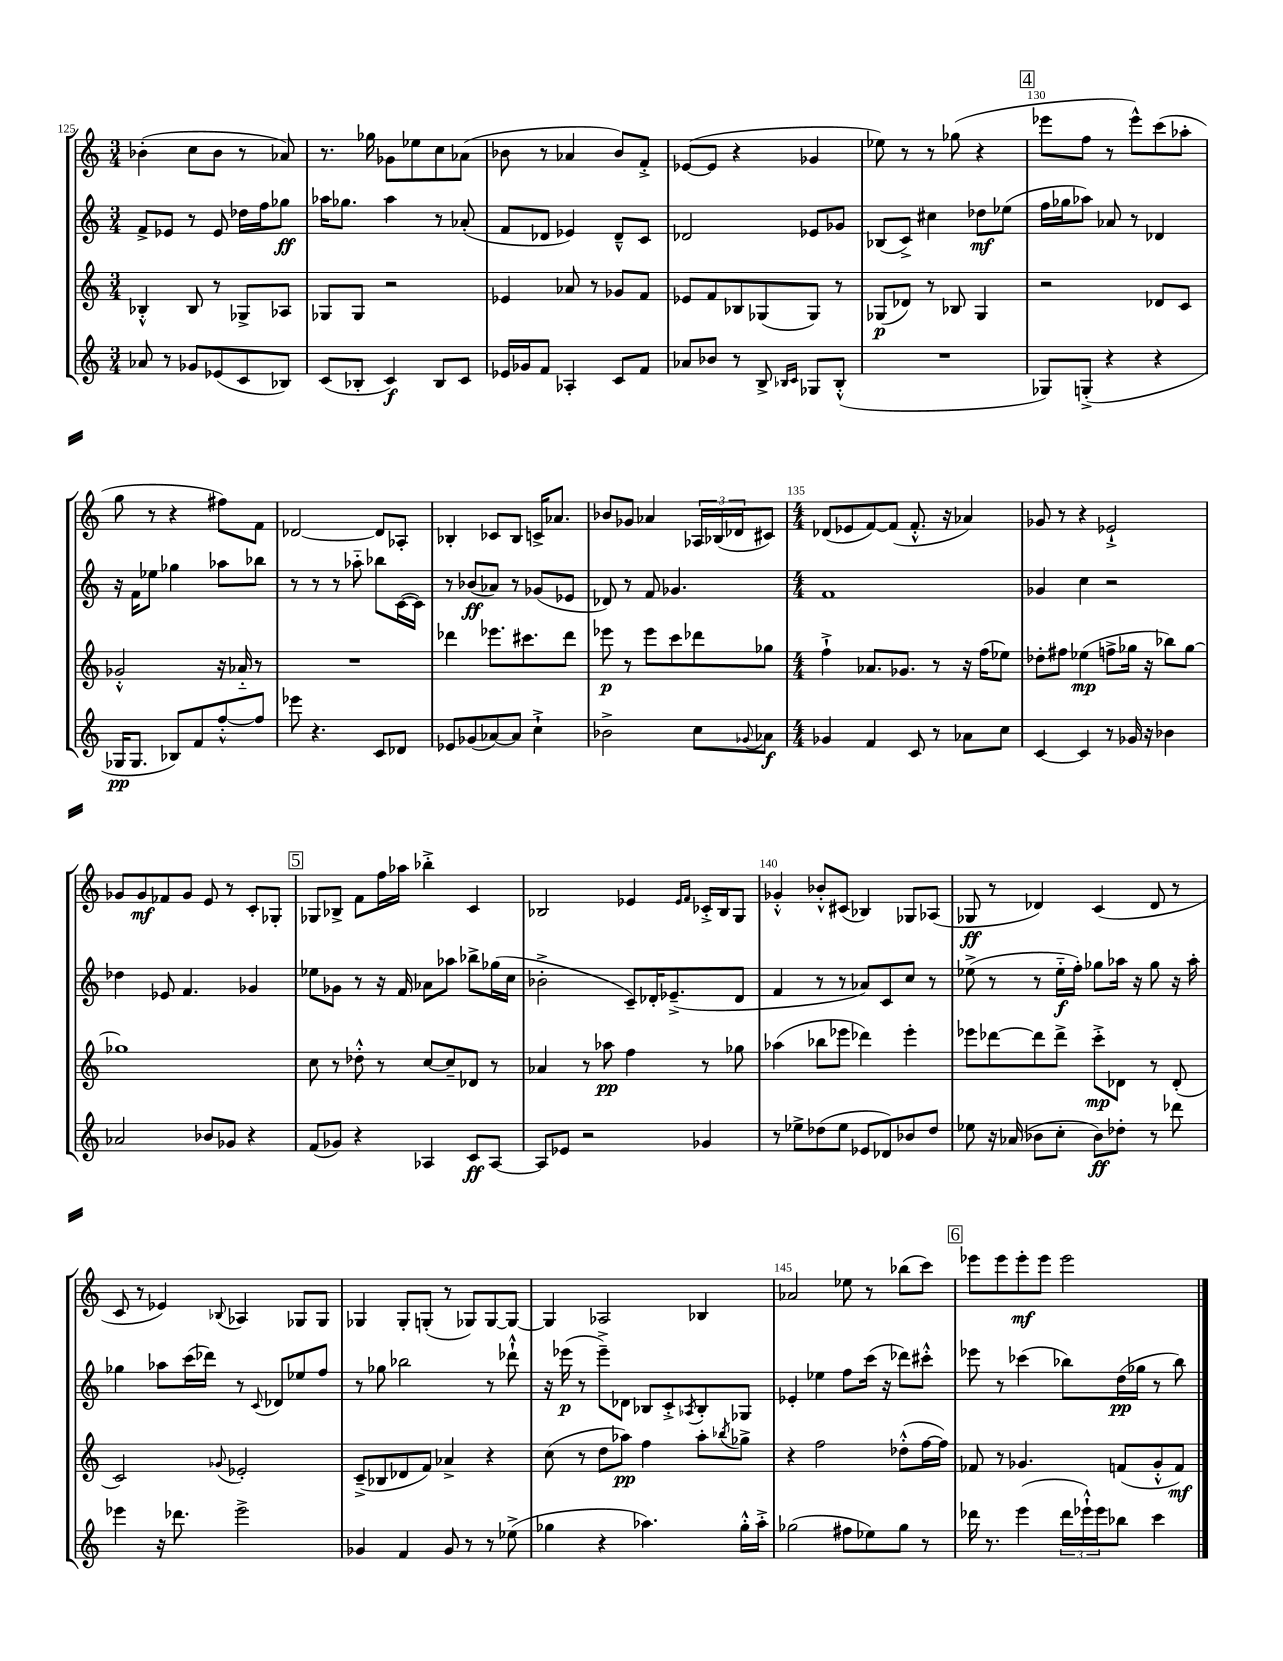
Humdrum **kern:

**kern	**kern	**kern	**kern
*staff4	*staff3	*staff2	*staff1
*clefG2	*clefG2	*clefG2	*clefG2
*k[]	*k[]	*k[]	*k[]
*M3/4	*M3/4	*M3/4	*M3/4
8a-	4B-'^^	8f^	(4b-'
8r	.	8e-	.
8g-	8B-	8r	8cc
(8e-	8r	8e-	8b-
8c	8G-^	16dd-	8r
.	.	16ff	.
8B-)	8A-	8gg-	8a-)
=	=	=	=
(8c	8G-	16aa-	8.r
.	.	8.gg-	.
8B-'	8G-	.	.
.	.	.	16gg-
4c)	2r	4aa-	8g-
.	.	.	8ee-
8B-	.	8r	8cc
8c	.	(8a-'	(8a-
=	=	=	=
16e-	4e-	8f	8b-
16g-	.	.	.
8f	.	8d-	8r
4A-'	8a-	4e-)	4a-
.	8r	.	.
8c	8g-	8d-~^^	8b-)
8f	8f	8c	8f'^
=	=	=	=
8a-	8e-	2d-	([8e-
8b-	8f	.	8e-]
8r	8B-	.	4r
8B^	(8G-	.	.
16qqB-	.	.	.
16qqc	.	.	.
8G-	8G-)	8e-	4g-
(8B-'^^	8r	8g-	.
=	=	=	=
2.r	(8G-	(8B-	8ee-)
.	8d-)	8c^)	8r
.	8r	4cc#	8r
.	8B-	.	(8gg-
.	4G-	8dd-	4r
.	.	(8ee-	.
=	=	=	=
8G-)	2r	16ff	8eee-
.	.	16gg-	.
(8G'^	.	8aa-)	8ff
4r	.	8a-	8r
.	.	8r	8eee-^^)
4r	8d-	4d-	(8ccc
.	8c	.	8aa-'
=	=	=	=
16G-	2g-'^^	16r	8gg
8.G-	.	16f	.
.	.	8ee-	8r
8B-)	.	4gg-	4r
8f	.	.	.
[8ff'^^	16r	8aa-	8ff#)
.	16a-'~	.	.
8ff]	8r	8bb-	8f
=	=	=	=
8eee-	2.r	8r	[2d-
4.r	.	8r	.
.	.	8r	.
.	.	8aa-'~	.
8c	.	8bb-	8d-]
8d-	.	([16c	8A-'
.	.	16c])	.
=	=	=	=
8e-	4ddd-	8r	4B-'
(8g-	.	(8b-	.
[8a-)	8.eee-	8a-)	8c-
8a-]	.	8r	8B-
.	8.ccc#	.	.
4cc`^	.	(8g-	16c^
.	.	.	8.a-
.	8ddd-	8e-	.
=	=	=	=
2b-^	8eee-	8d-)	8b-
.	8r	8r	8g-
.	8eee-	8f	4a-
.	8ccc	4.g-	.
8cc	8ddd-	.	24A-
.	.	.	(24B-
.	.	.	24d-
8qqg-	.	.	.
8a-	8gg-	.	8c#)
=	=	=	=
*M4/4	*M4/4	*M4/4	*M4/4
4g-	4ff`^	1f	(8d-
.	.	.	8e-
4f	8.a-	.	[8f)
.	.	.	(8f]
.	8.g-	.	.
8c	.	.	8.f'^^
8r	8r	.	.
.	.	.	16r
8a-	16r	.	4a-)
.	(16ff	.	.
8cc	8ee-)	.	.
=	=	=	=
[4c	8dd-'	4g-	8g-
.	8ff#	.	8r
4c]	(4ee-	4cc	4r
8r	8ff^	2r	2e-`^
16g-	16gg-	.	.
16r	16r	.	.
4b-	8bb-)	.	.
.	[8gg-	.	.
=	=	=	=
2a-	1gg-]	4dd-	8g-
.	.	.	8g-
.	.	8e-	8f-
.	.	4.f	8g-
8b-	.	.	8e
8g-	.	.	8r
4r	.	4g-	8c'
.	.	.	8G-'
=	=	=	=
(8f	8cc	8ee-	8G-
8g-)	8r	8g-	8B-^
4r	8dd-'^^	8r	8f
.	8r	16r	16ff
.	.	16f	16aa-
4A-	[8cc	8a-	4bb-'^
.	8cc~]	8aa-	.
8c	8d-	8bb-^	4c
[8A-	8r	(16gg-	.
.	.	16cc	.
=	=	=	=
8A-]	4a-	2b-'^	2B-
8e-	.	.	.
2r	8r	.	.
.	8aa-	.	.
.	4ff	8c~)	4e-
.	.	16d-'	.
.	.	(8.e-~^	.
.	.	.	16qqe-
.	.	.	16qqf
4g-	8r	.	16c-'^
.	.	.	16B-
.	8gg-	8d-	8G
=	=	=	=
8r	(4aa-	4f	4g-'^^
8ee-^	.	.	.
(8dd-	8bb-	8r	8b-'^^
8ee-	8eee-	8r	(8c#
8e-	4ddd-)	8a-)	4B-)
8d-)	.	8c	.
8b-	4eee-'	8cc	8G-
8dd-	.	8r	(8A-
=	=	=	=
8ee-	8eee-	(8ee-^	8G-
16r	[8ddd-	8r	8r
(16a-	.	.	.
8b-	8ddd-]	8r	4d-)
8cc'	8ddd-^	16ee-'~	.
.	.	16ff')	.
8b-)	8ccc'^	8gg-	(4c
8dd-'	8d-	16aa-	.
.	.	16r	.
8r	8r	8gg-	8d-
8ddd-	(8d-'	16r	8r
.	.	16aa-'	.
=	=	=	=
4eee-	2c)	4gg-	8c
.	.	.	8r
16r	.	8aa-	4e-)
8.ddd-	.	.	.
.	.	(16ccc	.
.	.	16ddd-)	.
.	8qqg-	.	8qqB-
2eee-^	2e-'	8r	4A-
.	.	8qqc	.
.	.	8d-	.
.	.	8ee-	8G-
.	.	8ff	8G-
=	=	=	=
4g-	(8c~^	8r	4G-
.	8B-	8gg-	.
4f	8d-	2bb-	8G-'
.	8f)	.	(8G'
8g-	4a-^	.	8r
8r	.	.	8G-)
8r	4r	8r	[8G-
(8ee-^	.	8ddd-`^^	8G-_
=	=	=	=
4gg-	(8cc	16r	4G-]
.	.	(16eee-	.
.	8r	8r	.
4r	8dd	8eee-~^)	2A-
.	8aa-)	8d-	.
4.aa-)	4ff	8B-	.
.	.	8c'^	.
.	.	8qA-	.
.	8aa-'	8B-'	4B-
.	8qbb-	.	.
16gg-'^^	8gg-^	8G-	.
16aa-'^	.	.	.
=	=	=	=
(2gg-	4r	4e-'	2a-
.	2ff	4ee-	.
8ff#	.	8ff	8ee-
8ee-)	.	(16ccc	8r
.	.	16r	.
8gg-	(8dd-'^^	8ddd-)	(8bb-
8r	[16ff	8ccc#'^^	8ccc)
.	16ff])	.	.
=	=	=	=
16ddd-	8f-	8eee-	8eee-
8.r	.	.	.
.	8r	8r	8eee-
(4eee	4.g-	(4ccc-	8eee-'
.	.	.	8eee-
24ddd-	.	8bb-)	2eee-
24eee-`^^)	.	.	.
24eee-	.	.	.
8bb-	(8f	(16dd	.
.	.	16gg-	.
4ccc	8g-'^^	8r	.
.	8f)	8bb-)	.
==	==	==	==
*-	*-	*-	*-
